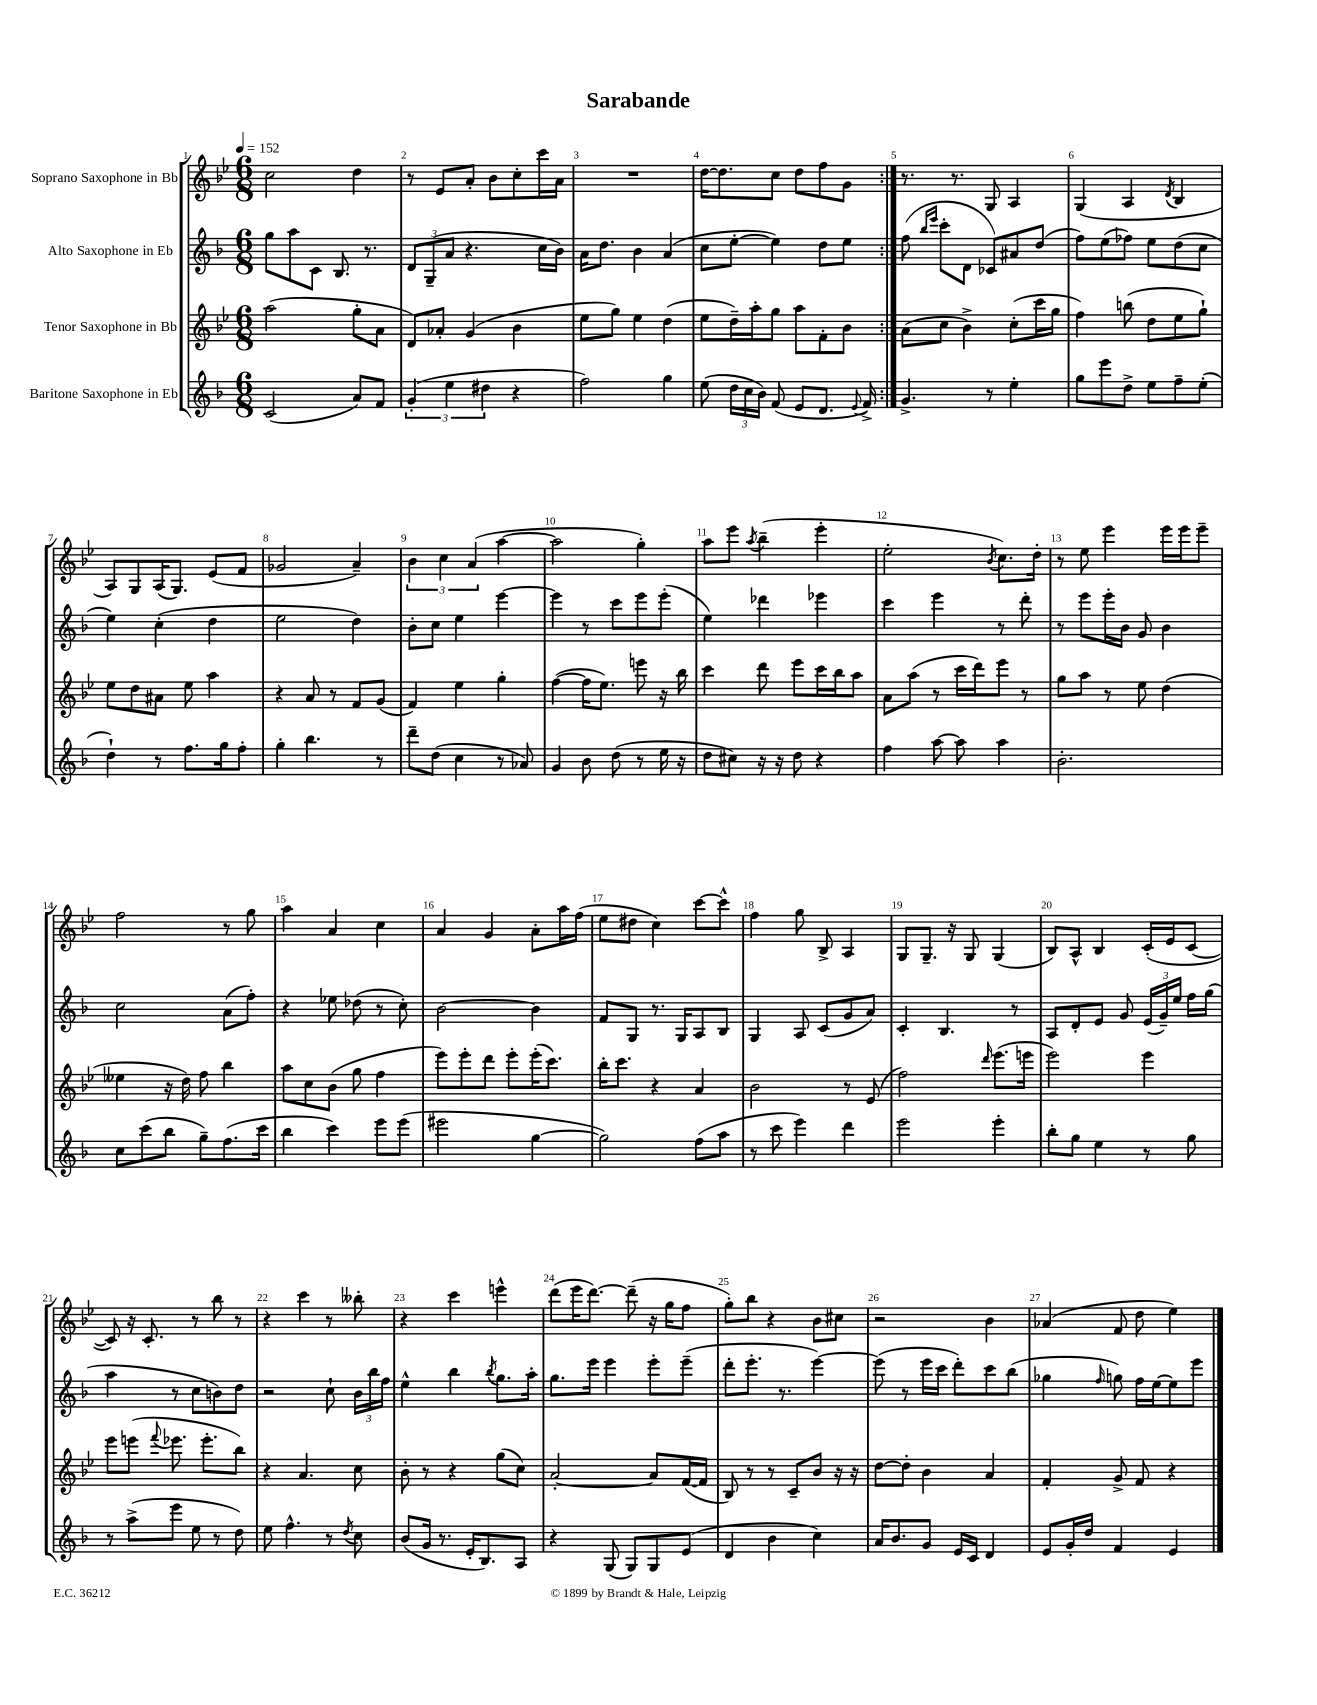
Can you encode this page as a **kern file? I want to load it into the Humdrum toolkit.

**kern	**kern	**kern	**kern
*staff4	*staff3	*staff2	*staff1
*clefG2	*clefG2	*clefG2	*clefG2
*k[b-]	*k[b-e-]	*k[b-]	*k[b-e-]
*M6/8	*M6/8	*M6/8	*M6/8
*MM152	*MM152	*MM152	*MM152
(2c	(2aa	8gg	2cc
.	.	8aa	.
.	.	8c	.
.	.	8.B-	.
8a)	8gg'	.	4dd
.	.	8.r	.
8f	8a	.	.
=	=	=	=
(6g'	8d)	12d	8r
.	.	(12G~	.
.	8a-'	.	8e-
6ee	.	12a	.
.	(4g	4.r	8a'
6dd#	.	.	.
.	.	.	8b-
4r	4b-	.	8cc'
.	.	16cc	16ccc
.	.	16b-)	16a
=	=	=	=
2ff)	8ee-	16a	2.r
.	.	8.dd	.
.	8gg)	.	.
.	4ee-	4b-	.
4gg	(4dd	(4a	.
=	=	=	=
(8ee	8ee-	8cc	[16dd
.	.	.	8.dd]
24dd	16dd~)	[8ee'	.
24cc	.	.	.
.	16aa'	.	.
24b-)	.	.	.
(8f	8gg	4ee])	8cc
8e	8aa	.	8dd
8.d	8f'	8dd	8ff
.	8b-	8ee	8g
8qqe	.	.	.
16f^)	.	.	.
=:|!	=:|!	=:|!	=:|!
4.g^	(8a	(8ff	8.r
.	.	16qqbb-	.
.	.	16qqeee	.
.	8cc	8ccc'	.
.	.	.	8.r
.	4b-^)	8d	.
8r	.	8c-)	8G
4ee'	(8cc'	8a#	4A
.	16ccc	(8dd	.
.	16gg	.	.
=	=	=	=
8gg	4ff)	8ff)	(4G
8eee	.	(8ee	.
8dd^	(8bb	8ff-)	4A
8ee	8dd	8ee	.
.	.	.	8qd
8ff~	8ee-	(8dd	4B-
(8ee'	8gg`)	8cc	.
=	=	=	=
4dd`)	8ee-	4ee)	8A)
.	8dd	.	8G
8r	8a#	(4cc'	(16A
.	.	.	8.G)
8.ff	8ee-	.	.
.	4aa	4dd	(8e-
16gg	.	.	.
8ff'	.	.	8f
=	=	=	=
4gg'	4r	2ee	2g-
4.bb-	8a	.	.
.	8r	.	.
.	8f	4dd)	4a~)
8r	(8g	.	.
=	=	=	=
8ddd~	4f)	8b-'	6b-
(8dd	.	8cc	.
.	.	.	6cc
4cc	4ee-	4ee	.
.	.	.	(6a
8r	4gg'	[4eee	[4aa
8a-)	.	.	.
=	=	=	=
4g	([4ff	4eee]	2aa]
8b-	16ff]	8r	.
.	8.ee-)	.	.
(8dd	.	8ccc	.
8r	8eee	8eee	4gg')
16ee	16r	(8eee'	.
16r	16bb-	.	.
=	=	=	=
8dd	4ccc	4ee)	8aa
8cc#)	.	.	8eee-
.	.	.	8qaa
16r	8ddd	4ddd-	(4bb-~
16r	.	.	.
8dd	8eee-	.	.
4r	16ccc	4eee-	4eee-'
.	16bb-	.	.
.	8aa	.	.
=	=	=	=
4ff	8a	4ccc	2ee-'
.	(8aa	.	.
[8aa	8r	4eee	.
8aa]	16ccc	.	.
.	16ddd)	.	.
.	.	.	8qb-
4aa	8eee-	8r	8.cc)
.	8r	8ddd'	.
.	.	.	16dd'
=	=	=	=
2.b-'	8gg	8r	8r
.	8aa	8eee	8ee-
.	8r	16eee'	4eee-
.	.	16b-	.
.	8ee-	8g	.
.	(4dd	4b-	16eee-
.	.	.	16eee-
.	.	.	8eee-~
=	=	=	=
8cc	4ee--	2cc	2ff
(8ccc	.	.	.
8bb-	16r	.	.
.	16dd)	.	.
8gg~)	8ff	.	.
(8.ff	4bb-	(8a	8r
.	.	8ff')	8gg
16ccc	.	.	.
=	=	=	=
4bb-	8aa	4r	4aa
.	8cc	.	.
4ccc)	(8b-	8ee-	4a
.	8gg	(8dd-	.
8eee	4ff	8r	4cc
(8eee	.	8cc')	.
=	=	=	=
2eee#	8eee-)	[2b-	4a
.	8eee-'	.	.
.	8ddd	.	4g
.	8eee-'	.	.
[4gg	(16eee-'	4b-]	8a'
.	8.ccc)	.	.
.	.	.	16aa
.	.	.	(16ff
=	=	=	=
2gg])	16bb-'	8f	8ee-
.	8.ccc	.	.
.	.	8G	8dd#
.	4r	8.r	4cc)
.	.	16G	.
(8ff	4a	8A	[8ccc
8aa	.	8B-	8ccc^^]
=	=	=	=
8r	2b-	4G	4ff
8ccc	.	.	.
4eee)	.	8A	8gg
.	.	(8c	8B-^
4ddd	8r	8g	4A
.	(8e-	8a)	.
=	=	=	=
2eee	2ff)	4c'	8G
.	.	.	8.G~
.	.	4.B-	.
.	.	.	16r
.	.	.	8G
.	16qqddd	.	.
4eee'	(8.eee-	.	(4G
.	.	8r	.
.	16eee	.	.
=	=	=	=
8bb-'	2eee-)	8A	8B-)
8gg	.	8d'	8A^^
4ee	.	8e	4B-
.	.	8g	.
8r	4eee-	(24e	(16c'
.	.	24g~)	.
.	.	.	16e-
.	.	24ee	.
8gg	.	16ff	[8c
.	.	(16gg	.
=	=	=	=
8r	8eee-	4aa	8c])
(8aa^	(8eee	.	16r
.	.	.	8.c'
.	8qqfff	.	.
8eee	8.eee-	8r	.
8ee	.	8cc	8r
.	8.eee-'	.	.
8r	.	8b)	8bb-
8dd)	8bb-)	8dd	8r
=	=	=	=
8ee	4r	2r	4r
4.ff^^	.	.	.
.	4.a	.	4ccc
8r	.	8cc`	8r
8qdd	.	.	.
8cc	8cc	24b-	8bb--'
.	.	24bb-	.
.	.	24ff	.
=	=	=	=
(8b-	8b-'	4ee^^	4r
16g	8r	.	.
8.r	.	.	.
.	4r	4bb-	4ccc
16e'	.	.	.
8.B-)	.	.	.
.	.	8qbb-	.
.	(8gg	8.gg	4eee^^
8A	8cc)	.	.
.	.	16aa'	.
=	=	=	=
4r	[2a'	8.gg	(8ddd
.	.	.	16eee-
.	.	16eee	[8.ddd)
(8G	.	4eee	.
8G)	.	.	(8ddd~]
8G	8a]	8eee'	16r
.	.	.	16gg
(8e	([16f	(8eee~	8ff
.	16f]	.	.
=	=	=	=
4d	8B-)	8ddd'	8gg')
.	8r	8.eee'	8bb-
4b-	8r	.	4r
.	.	8.r	.
.	8c~	.	.
4cc)	8b-	[4eee)	8b-
.	16r	.	8cc#
.	16r	.	.
=	=	=	=
16a	[8dd	(8eee]	2r
8.b-	.	.	.
.	8dd']	8r	.
8g	4b-	16eee	.
.	.	16ccc	.
16e	.	8ddd')	.
16c	.	.	.
4d	4a	8ccc	4b-
.	.	(8bb-	.
=	=	=	=
8e	4f'	4gg-	(4a-
16g'	.	.	.
16dd	.	.	.
.	.	16qqff	.
4f	8g^	8gg)	8f
.	8f	16ff	8dd
.	.	[16ee	.
4e	4r	8ee]	4ee-)
.	.	8eee	.
==	==	==	==
*-	*-	*-	*-
